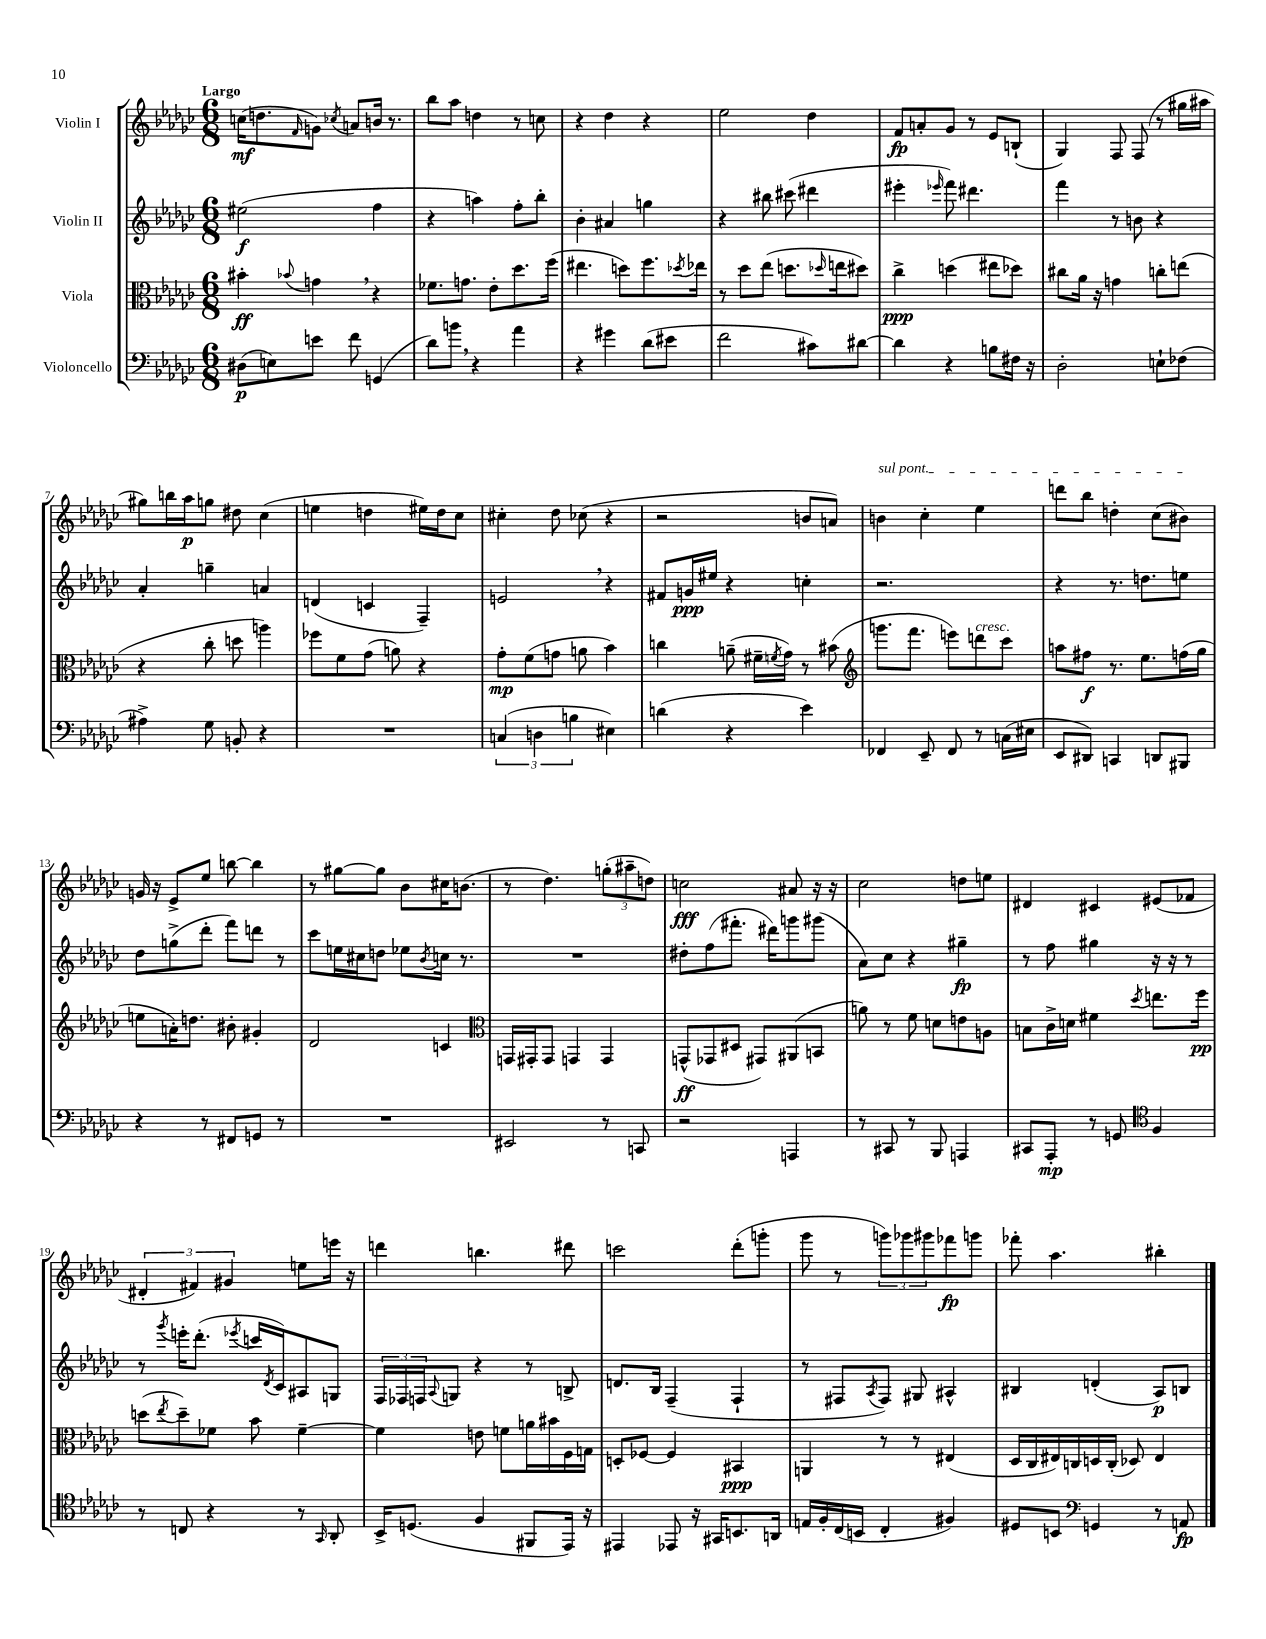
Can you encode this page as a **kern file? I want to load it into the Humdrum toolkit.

**kern	**kern	**kern	**kern
*staff4	*staff3	*staff2	*staff1
*clefF4	*clefC3	*clefG2	*clefG2
*k[b-e-a-d-g-c-]	*k[b-e-a-d-g-c-]	*k[b-e-a-d-g-c-]	*k[b-e-a-d-g-c-]
*M6/8	*M6/8	*M6/8	*M6/8
(8D#	4b#'	(2ee#	(16cc
.	.	.	8.dd
8E)	.	.	.
.	8qqb-	.	16qqf
8e	4g	.	8g)
.	.	.	8qcc-
8f	.	.	8a
(4GG	4r	4ff	16b
.	.	.	8.r
=	=	=	=
8d-)	8.f-	4r	8bb-
8b	.	.	8aa-
.	8.g	.	.
4r	.	4aa)	4dd
.	8e-'	.	.
4a-	8.dd-	8ff'	8r
.	.	8bb-'	8cc
.	(16ff	.	.
=	=	=	=
4r	4.ee#	4b-'	4r
4g#	.	4a#	4dd-
.	8dd)	.	.
(8d-	8.ff	4gg	4r
8e#	.	.	.
.	8qdd-	.	.
.	16ee-	.	.
=	=	=	=
2f	8r	4r	2ee-
.	8dd-	.	.
.	(8ee-	8bb#	.
.	8.dd	(8ccc#	.
8c#)	.	4ddd#	4dd-
.	16qqdd-	.	.
.	16ee	.	.
[8d#	8dd#)	.	.
=	=	=	=
4d#]	4cc-^	4eee#'	8f
.	.	.	8a'
.	.	16qqeee-	.
4r	(4dd	8fff)	8g-
.	.	4.ddd#	8r
8B	8ee#	.	8e-
16F#	8dd-)	.	(8B`
16r	.	.	.
=	=	=	=
2D-'	8cc#	4fff	4G-)
.	16a-	.	.
.	16r	.	.
.	4g	8r	8F
.	.	8b	(8F
8E`	8cc'	4r	8r
(8F-	(8ee	.	16gg#
.	.	.	16aa#
=	=	=	=
4A#^)	4r	4a-'	8gg#)
.	.	.	16bb
.	.	.	16aa-
8G-	8cc-'	4gg~	8gg
8BB'	8dd	.	8dd#
4r	4aa)	4a	(4cc-
=	=	=	=
2.r	8ff-	(4d	4ee
.	8f	.	.
.	(8g-	4c	4dd
.	8a)	.	.
.	4r	4F~)	16ee#)
.	.	.	16dd
.	.	.	8cc-
=	=	=	=
(6C	8g-'	2e	4cc#'
.	(8f	.	.
6D	.	.	.
.	8g	.	8dd-
6B	.	.	.
.	8a	.	(8cc-
4E#)	4b-)	4r	4r
=	=	=	=
(4d	4cc	8f#	2r
.	.	16g	.
.	.	16ee#	.
4r	(8a~	4r	.
.	16f#~	.	.
.	8qf	.	.
.	16g-)	.	.
4e-)	8r	4cc'	8b
.	(8b#	.	8a)
=	=	=	=
*	*clefG2	*	*
4FF-	8.ggg	2.r	4b
.	8.fff	.	.
8EE-~	.	.	4cc-'
8FF-	8eee)	.	.
8r	8ddd	.	4ee-
(16C	8ccc-	.	.
16E#	.	.	.
=	=	=	=
8EE-	8aa	4r	8ddd
8DD#)	8ff#	.	8bb-
4CC	8.r	8.r	4dd'
.	8.ee-	8.dd	.
8DD	.	.	(8cc-
8BBB#	(16ff	8ee	8b#)
.	16gg-	.	.
=	=	=	=
4r	8ee	8dd-	16g
.	.	.	16r
.	16a')	(8gg^	8e-^
.	8.dd	.	.
8r	.	8ddd-'	8ee-
8FF#	8b#'	8fff)	[8bb
8GG	4g#'	8ddd	4bb]
8r	.	8r	.
=	=	=	=
2.r	2d-	8ccc-	8r
.	.	16ee	[8gg#
.	.	16cc#	.
.	.	8dd	8gg#]
.	.	8ee-	8b-
.	.	8qb-	.
.	4c	16cc	16cc#
.	.	8.r	(8.b
=	=	=	=
*	*clefC3	*	*
2EE#	16GG	2.r	8r
.	16GG#'	.	.
.	8GG#	.	4.dd-)
.	4GG	.	.
8r	4GG	.	(12gg'
.	.	.	12aa#~
8CC	.	.	.
.	.	.	12dd)
=	=	=	=
2r	(8GG^^	8dd#'	2cc
.	8GG-	(8ff	.
.	8D#	8.fff#'	.
.	8GG#)	.	.
.	.	16ddd#)	.
4AAA	(8AA#	8ggg	8a#
.	8BB	(8ggg#	16r
.	.	.	16r
=	=	=	=
8r	8a)	8a-)	2cc-
8CC#	8r	8cc-	.
8r	8f	4r	.
8BBB-	8d	.	.
4AAA	8e	4gg#~	8dd
.	8A	.	8ee
=	=	=	=
8CC#	8B	8r	4d#
8AAA-'	16c-^	8ff	.
.	16d	.	.
8r	4f#	4gg#	4c#
8GG	.	.	.
*clefC4	*	*	*
.	8qdd-	.	.
4F	8.ee	16r	(8e#
.	.	16r	.
.	.	8r	8f-
.	16ff	.	.
=	=	=	=
8r	(8dd	8r	6d#'
.	8qee-	8qggg-	.
8C	8dd~)	16eee'	.
.	.	.	6f#)
.	.	(8.ddd-'	.
4r	8f-	.	.
.	.	.	6g#
.	.	8qeee-	.
.	8b-	16ccc	.
.	.	8qd-	.
.	.	16c-)	.
8r	[4f-~	8A#	8ee
16qqGG-	.	.	.
8AA-'	.	8G	16eee
.	.	.	16r
=	=	=	=
16BB-^	4f-]	24F	4ddd
.	.	24F-	.
(8.D	.	.	.
.	.	24F	.
.	.	8qqA-	.
.	.	8G	.
4F	8e	4r	4.bb
.	8f	.	.
8FF#	16a	8r	.
.	16b#	.	.
16EE-)	16F	8B^	8ddd#
16r	16G	.	.
=	=	=	=
4EE#	8D'	8.d	2ccc
.	[8F-	.	.
.	.	16B-	.
8EE-	4F-]	(4F~	.
16r	.	.	.
16GG#	.	.	.
8.BB	4BB#	4F`	(8ddd-'
.	.	.	8ggg'
16AA	.	.	.
=	=	=	=
16E	4AA	8r	8ggg-
16F'	.	.	.
(16C-	.	8F#	8r
16BB	.	.	.
.	.	8qA-	.
4C-'	8r	8F#)	12ggg)
.	.	.	12ggg-
.	8r	8G#	.
.	.	.	12ggg#
4F#)	(4E#	4A#^^	8fff-
.	.	.	8ggg
=	=	=	=
8D#	16D-	4B#	8fff-'
.	16C-	.	.
8BB	16E#)	.	4.aa-
.	16C	.	.
*clefF4	*	*	*
4GG	16D	(4d'	.
.	(16C'	.	.
.	8D-)	.	.
8r	4E#	8A-)	4bb#'
8AA	.	8B	.
==	==	==	==
*-	*-	*-	*-
